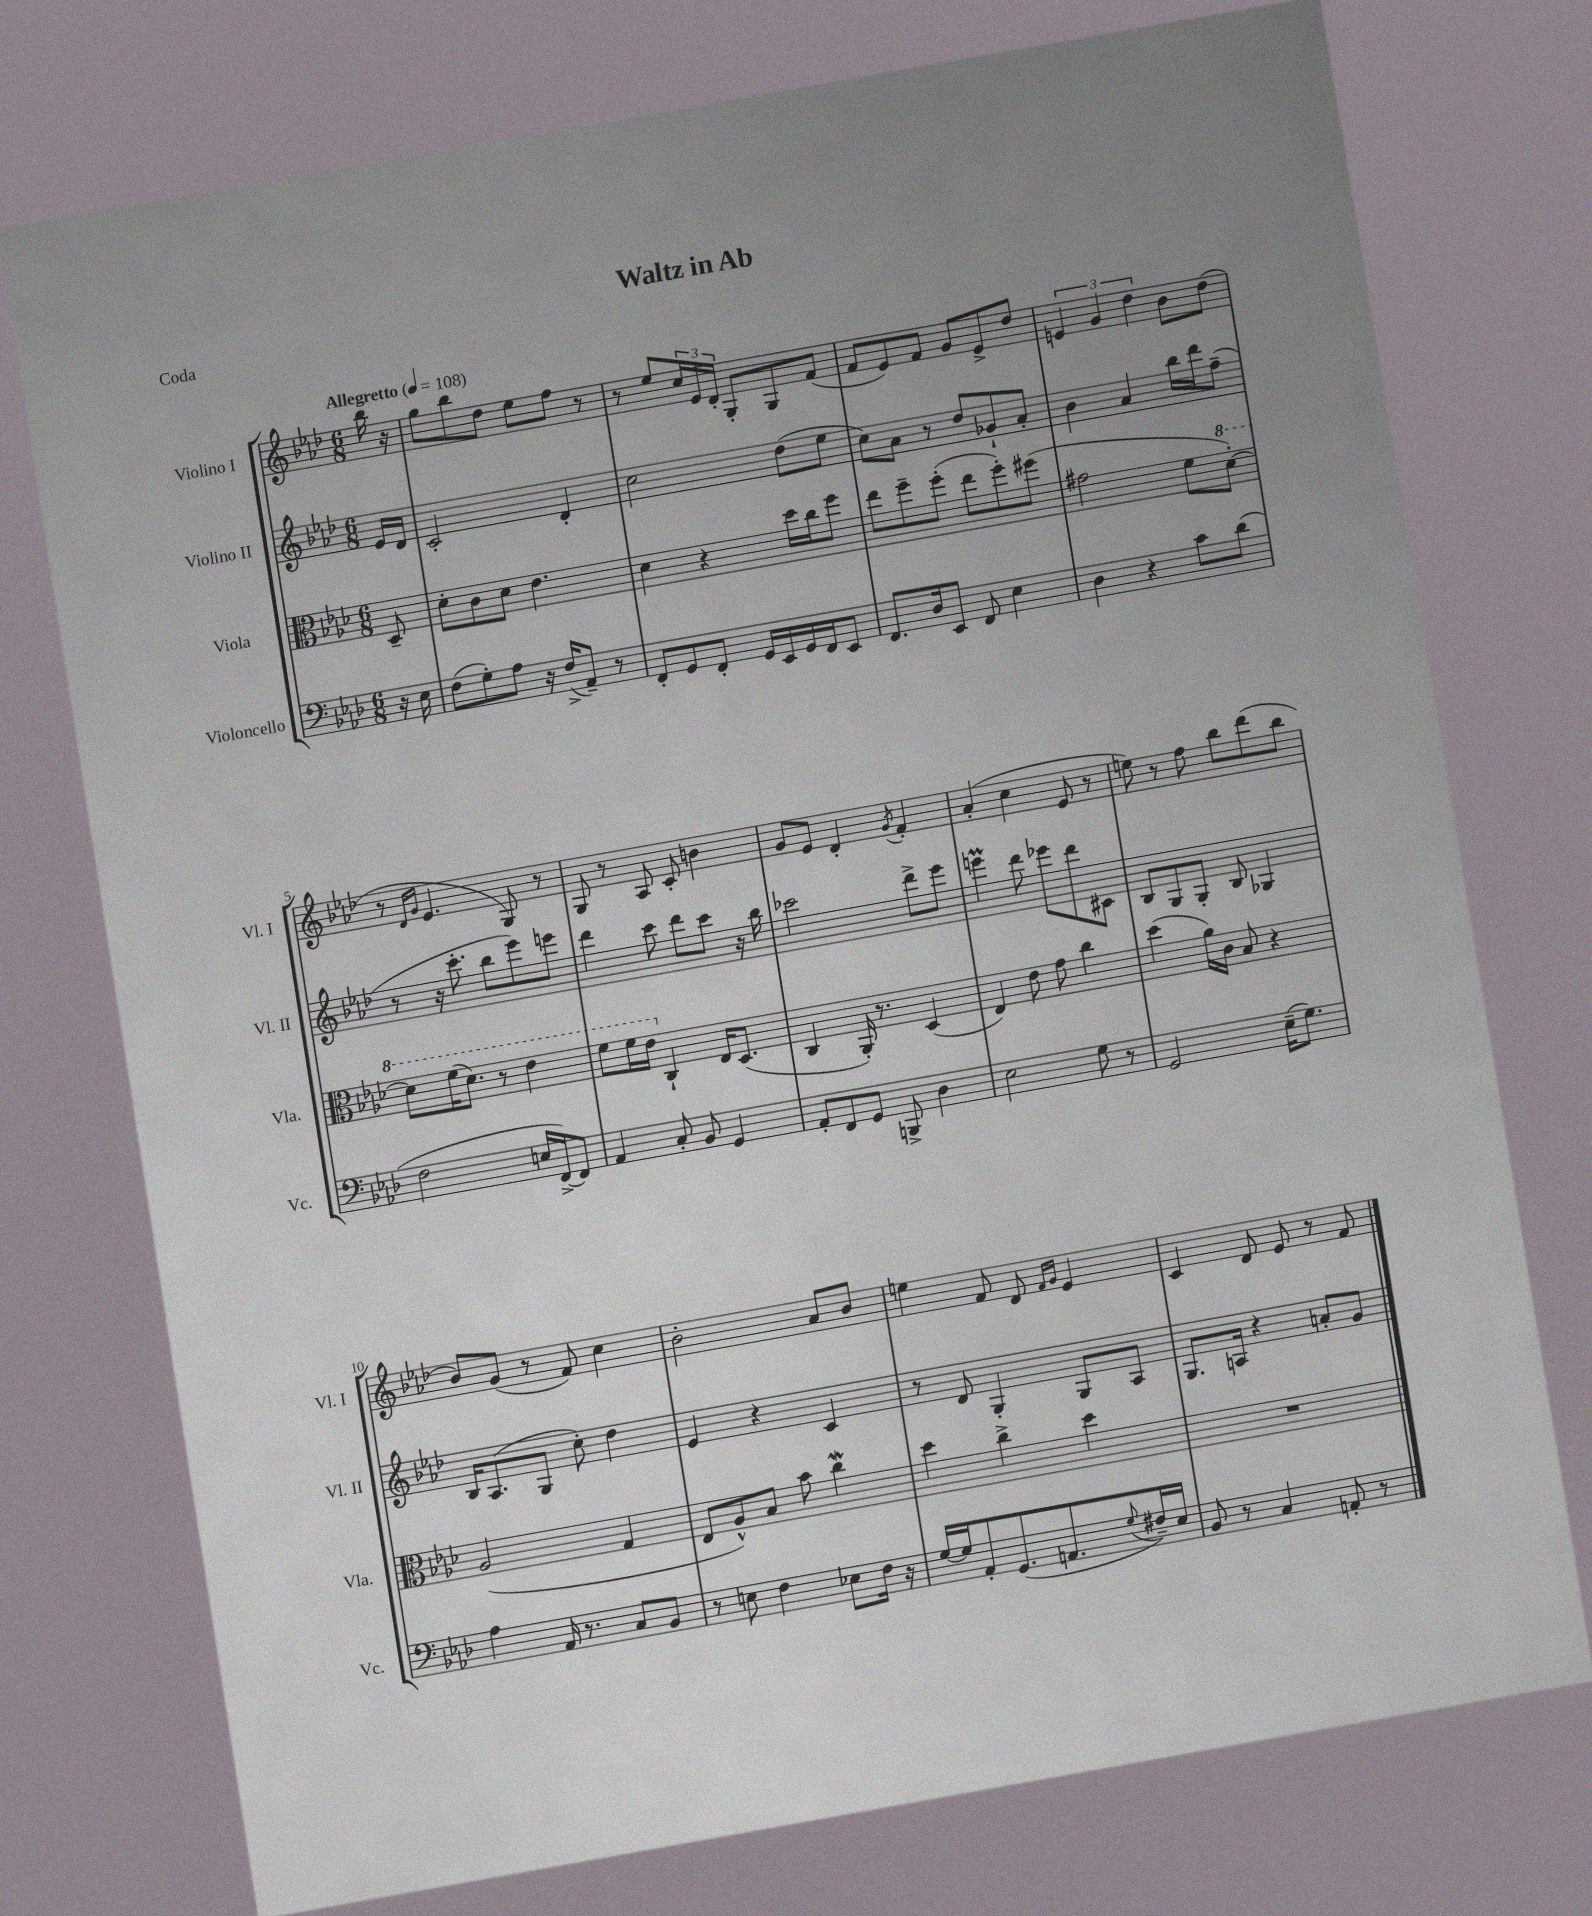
\header { title = "Waltz in Ab" piece = "Coda" }
<<
\new StaffGroup <<
\new Staff = "s0" \with { instrumentName = "Violino I" shortInstrumentName = "Vl. I" } {
    \clef treble \key aes \major \numericTimeSignature \time 6/8 \partial 8 \tempo "Allegretto" 4 = 108
    bes''16 r16 |
    g''8 bes''8 des''8 ees''8 f''8 r8 |
    r8 ees''8 \tuplet 3/2 { c''16 ees'16 des'16-. } g8-. g8 f'8( |
    f'8 ees'8) f'8 g'8 ees'8-> des''8 |
    \tuplet 3/2 { e'4 g'4 des''4 } bes'8 des''8( |
    r8 \grace { des'16 g'16 } ees'4. g8) r8 |
    g8 r8 aes8 c'8-. b'4 |
    g'8 ees'8 des'4-. \acciaccatura { g'8 } f'4-. |
    aes'4-.( c''4 ees'8 r8 |
    e''8) r8 f''8 bes''8 des'''8( bes''8 |
    bes'8) g'8( r8 f'8) c''4 |
    bes'2-. aes'8 bes'8 |
    e''4 f'8 des'8 \grace { f'16 g'16 } ees'4 |
    c'4 des'8 ees'8 r8 f'8 \bar "|." |
}
\new Staff = "s1" \with { instrumentName = "Violino II" shortInstrumentName = "Vl. II" } {
    \clef treble \key aes \major \numericTimeSignature \time 6/8 \partial 8
    ees'16 des'16 |
    c'2-. des'4-. |
    c''2 des''8( ees''8 |
    c''8) aes'8 r8 des''8 ges'8-! aes'8-. |
    bes'4 aes'4 bes''16 des'''16 f''8--( |
    r8 r16 c'''8.-. bes''8 ees'''8) e'''8 |
    des'''4 c'''8 des'''8 c'''8 r16 bes''16 |
    ces'''2 des'''8-> ees'''8 |
    e'''4\prall des'''8 ees'''8 des'''8 cis'8 |
    bes8 g8 g8-. bes8 ges4 |
    bes16 aes8.( g8 c''8-.) des''4 |
    ees'4 r4 c'4 |
    r8 des'8 g4-. g8 aes8 |
    g8. a16 r4 a'8-. g'8 \bar "|." |
}
\new Staff = "s2" \with { instrumentName = "Viola" shortInstrumentName = "Vla." } {
    \clef alto \key aes \major \numericTimeSignature \time 6/8 \partial 8
    des8-- |
    des'8-. c'8 des'8 ees'4. |
    des'4 r4 des''16 c''16 f''8 |
    ees''8 f''8-- f''8-.( ees''8 f''8-.) fis''8( |
    gis'2 f'8 \ottava #1 des''8~-.) |
    des''8 f''16( des''8.) r8 ees''4 |
    f''8 f''16 ees''16 \ottava #0 c4-! ees16 des8.( |
    c4 aes,16-.) r8. des4( |
    ees4) ees'8 g'8 c''4 |
    des''4( aes'16) c'16 bes8 r4 |
    aes2( g4 |
    ees8 aes8-^) bes8 bes'8 c''4\mordent |
    des''4 c''4-> des''4 |
    R2. \bar "|." |
}
\new Staff = "s3" \with { instrumentName = "Violoncello" shortInstrumentName = "Vc." } {
    \clef bass \key aes \major \numericTimeSignature \time 6/8 \partial 8
    r16 ees16 |
    f8( g8-.) aes8 r16 f16->( aes,8--) r8 |
    f,8-. g,8 f,8-. g,16 ees,16 g,16 f,16 ees,8 |
    f,8. des16 ees,8 f,8 ees4 |
    des4 r4 c'8 des'8( |
    f2 e16 f,16~->) f,8 |
    aes,4 c8-. bes,8 g,4 |
    aes,8-. f,8 g,8 b,,8-> des4 |
    ees2 g8 r8 |
    g,2 ees16--( g8.) |
    aes4 aes,16 r8. c8 bes,8 |
    r8 e8 f4 ees8 f16 r16 |
    g16~ g16 aes,8-. g,8.( a,8. \appoggiatura { g8 } fis16--) ees16 |
    bes,8 r8 c4 a,8-. r8 \bar "|." |
}
>>
>>
